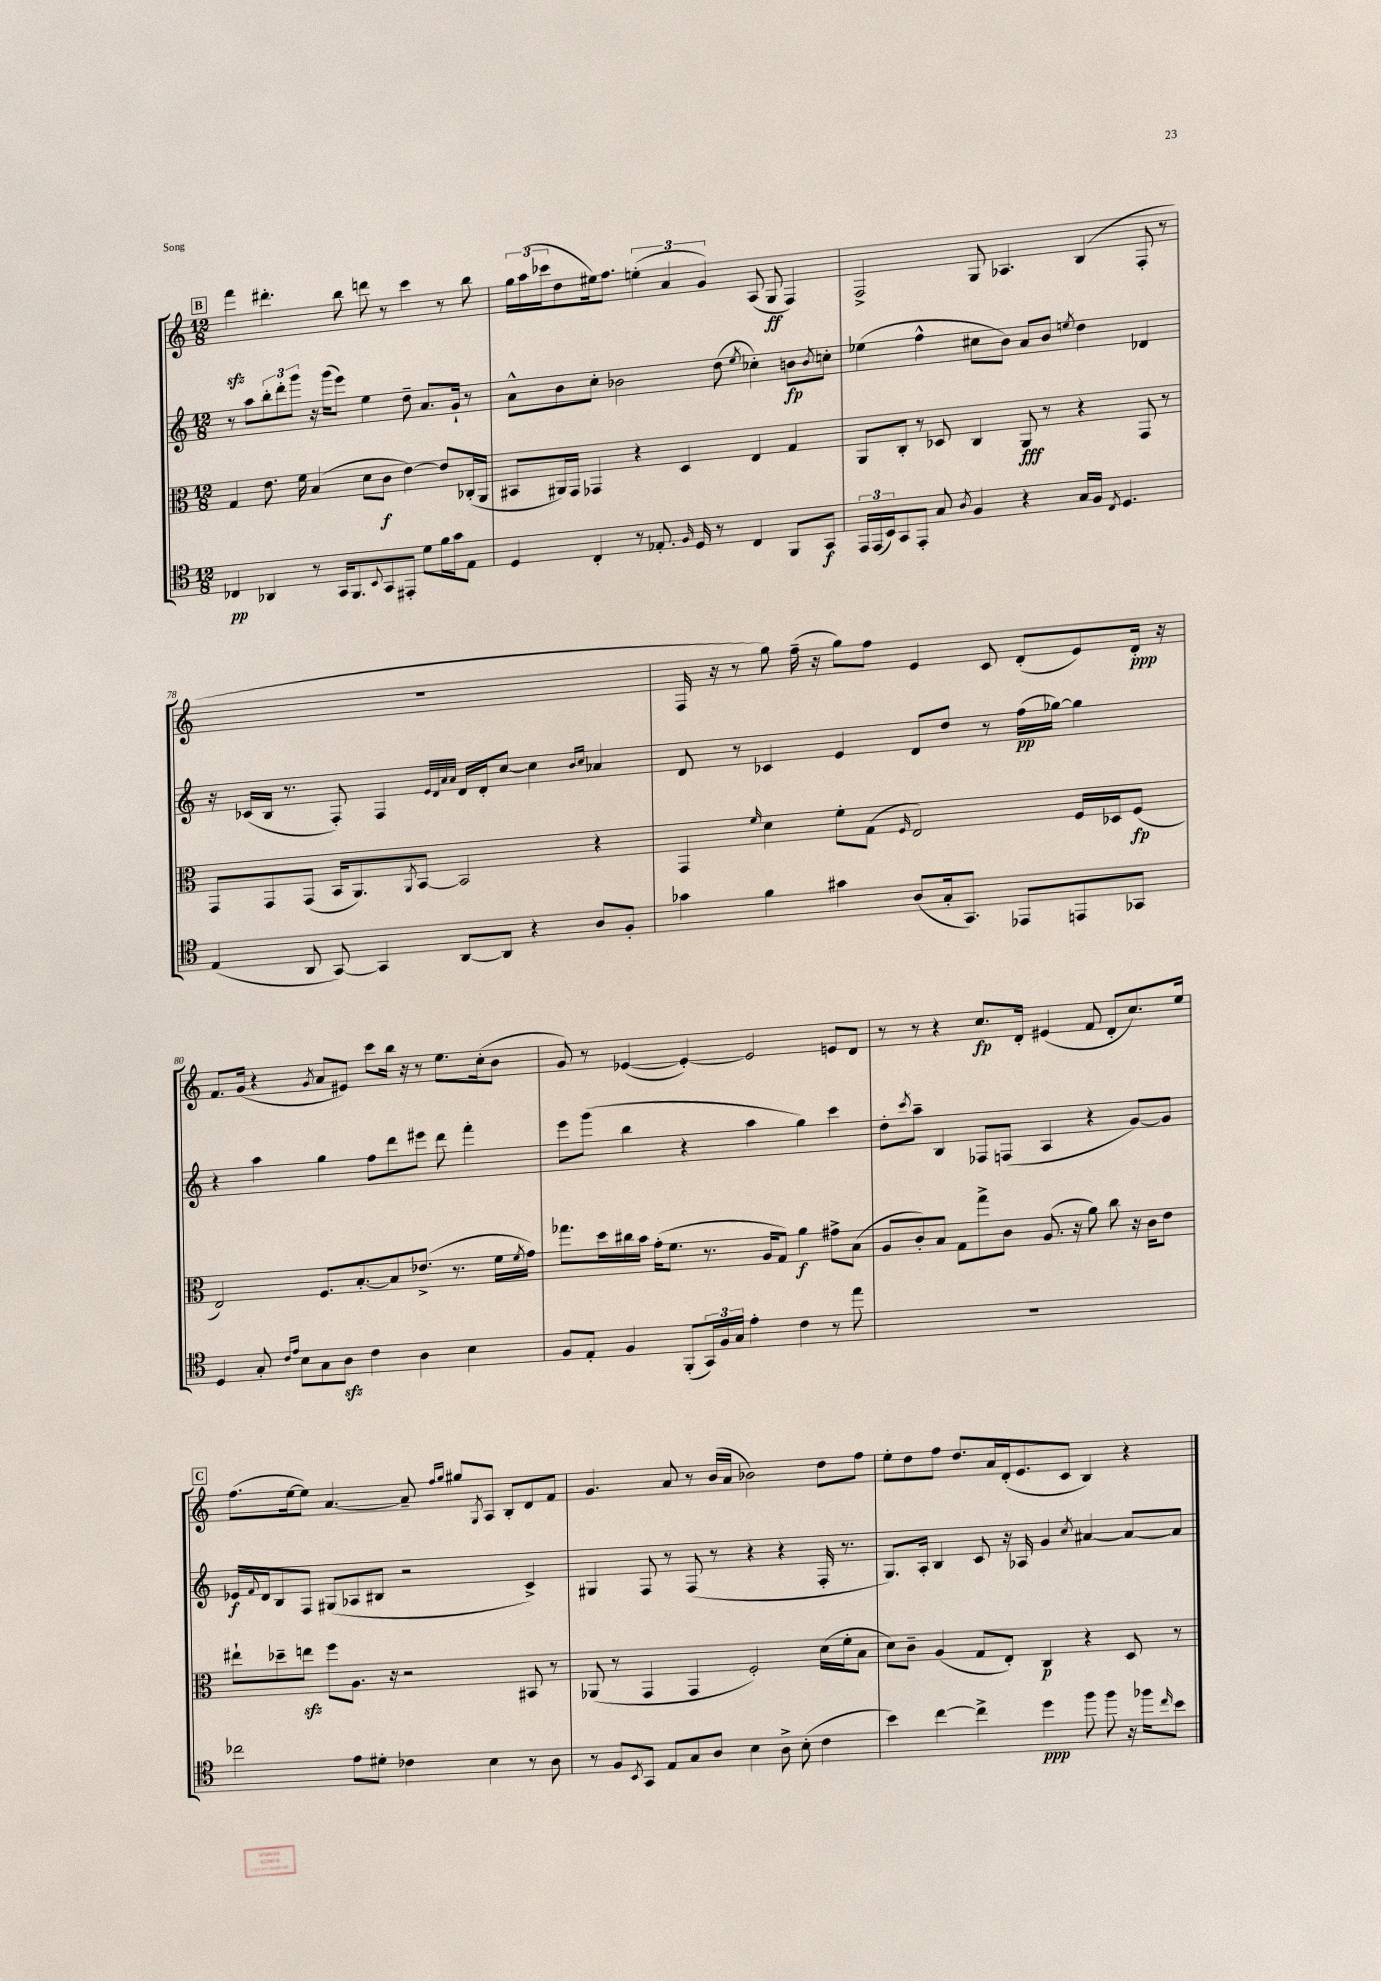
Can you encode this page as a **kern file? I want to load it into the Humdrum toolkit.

**kern	**kern	**kern	**kern
*staff4	*staff3	*staff2	*staff1
*clefC4	*clefC3	*clefG2	*clefG2
*k[]	*k[]	*k[]	*k[]
*M12/8	*M12/8	*M12/8	*M12/8
4C-	4G	8r	4fff
.	.	8aa	.
4AA-	8.e	12bb'	4.ddd#'
.	.	12ddd'	.
.	.	12ggg	.
.	16f	.	.
8r	(4B	16r	.
.	.	(16ggg	.
16GG	.	8eee)	8bb
8.FF	.	.	.
.	8d	4ee	8ddd
8qqBB	.	.	.
8GG	8c	.	8r
8EE#'	[4e)	8dd~	4ccc
8d	.	8.a	.
16f	8e]	.	8r
16g	.	16g`	.
8E	(16C-'	8r	8bb
.	16AA	.	.
=	=	=	=
4D	8BB#	8a^^	24gg
.	.	.	(24aa
.	.	.	24ccc-
.	16AA#)	8b	8dd
.	16GG	.	.
4C'	4GG-	8cc'	16ee#)
.	.	.	8.ff
.	.	2b-	.
8r	4r	.	(6ee'
8.E-'	.	.	.
.	.	.	6a
.	4D	.	.
16qqF	.	.	.
16D	.	.	.
.	.	.	6g)
8r	.	(8dd	.
.	.	8qee	.
4C	4E	4cc-')	(8A
.	.	.	8G
8FF	4G	8b	4F)
.	.	8qb	.
8GG	.	8cc'	.
=	=	=	=
24EE	8AA	(4ee-	2F^
(24EE	.	.	.
24BB)	.	.	.
8GG	8C'	.	.
8EE'	8r	4ff^^	.
8G	8D-	.	.
8qA	.	.	.
4F	4C	8cc#	8G
.	.	8b)	4.A-
4r	8AA	8a	.
.	8r	8b	.
.	.	8qee	.
16G	4r	4dd	(4B
16F	.	.	.
8qC	.	.	.
4.D	.	.	.
.	8GG	4d-	8F'
.	8r	.	8r
=	=	=	=
(4E	8GG	16r	1.r
.	.	(16c-	.
.	8GG	16B	.
.	.	8.r	.
8AA	(8GG	.	.
[8GG)	16BB	8F')	.
.	8.AA)	.	.
4GG]	.	4F	.
.	8qAA	.	.
.	[8BB	.	.
.	.	32qqe	.
.	.	32qqd	.
.	.	32qqa	.
.	.	32qqa	.
[8AA	2BB]	16d	.
.	.	16d'	.
8AA]	.	[8cc	.
4r	.	4cc]	.
.	.	16qqb	.
.	.	16qqcc	.
8A	4r	4a-	.
8F'	.	.	.
=	=	=	=
4g-	4GG	8d	16F
.	.	.	16r
.	.	8r	8r
.	16qqf	.	.
4f	4d	4c-	8gg)
.	.	.	(16ff~
.	.	.	16r
4g#	8f'	4e	8gg)
.	(8G	.	8ff
.	16qqF	.	.
(8A	2E)	8d	4e
16G'	.	8dd	.
8.GG)	.	.	.
.	.	8r	8c
8EE-	.	(16ff	(8d'
.	.	[16gg-)	.
8EE	16F	4gg-]	8e)
.	16D-	.	.
8GG-	(8F	.	16d'
.	.	.	16r
=	=	=	=
4D	2E)	4r	8.f
.	.	.	(16g
8G'	.	4aa	4r
16qqc	.	.	.
16qqe	.	.	.
8B	.	.	.
.	.	.	8qg
8G	8.F	4gg	8a
8A	.	.	8e#)
.	[8.B'	.	.
4c	.	8ff	8ccc
.	8B]	8ddd	16bb
.	.	.	16r
4A	(8.e-^	8eee#	8r
.	.	8ddd	8.ee
.	8.r	.	.
4B	.	4fff'	.
.	.	.	(16cc'
.	16f	.	8b
.	8qf	.	.
.	16g)	.	.
=	=	=	=
8F	8.gg-	8eee	8g)
8E'	.	(8ggg	8r
.	16dd	.	.
4F	16cc#	4bb	([4e-
.	16b	.	.
.	(16g'	.	.
.	8.f	.	.
(8FF'	.	4r	4e-'_)
24GG)	8.r	.	.
24F	.	.	.
24G	.	.	.
4e'	.	4aa	2e-]
.	16A	.	.
.	8G)	.	.
4c	4a	4gg)	.
8r	8g#^	4ccc	8e
8ee	(8B	.	8d
=	=	=	=
1.r	8A	8dd'	8r
.	.	8qccc	.
.	8c')	8aa~	8r
.	8B	4B	4r
.	8G	.	.
.	8gg^	8F-	8.cc
.	8c	(8F	.
.	.	.	16d'
.	(8.A	4A	(4e#
.	16r	.	.
.	8a)	4r	8f
.	8cc	.	8d'
.	16r	[8g)	8.cc)
.	16c	.	.
.	8e	8g]	.
.	.	.	16ee
=	=	=	=
2cc-	8ee#`	16e-	(8.ff
.	.	8qqf	.
.	.	16d	.
.	8dd-~	8B	.
.	.	.	[16ee
.	8ee	8F	8ee])
.	8ff	(8G#	[4.a
8e	8.A	8A-	.
8d#'	.	8B#	.
.	16r	.	.
4c-	2r	2r	8a~]
.	.	.	16qqff
.	.	.	16qqgg
.	.	.	8gg#
.	.	.	8qG
4B	.	.	8A
.	.	.	8B'
8r	8BB#	4c^)	8d
8A	8r	.	8f
=	=	=	=
8r	(8AA-	4G#	4.g
8F	8r	.	.
8qBB	.	.	.
8GG	4GG	8F	.
8E	.	8r	8a
8G	4GG	(8F	8r
8A	.	8r	(16b
.	.	.	16a
4B	2F')	4r	2b-)
8A^	.	4r	.
(8B'	.	.	.
4c	(16d	16F'	8dd
.	16f'	8.r	.
.	8B	.	8ff
=	=	=	=
4b)	8d)	8.G)	8ee'
.	8c~	.	8dd
.	.	16A'	.
[4cc	(4A	4B	8ff
.	.	.	8.dd
4cc^]	8G	8c	.
.	.	.	16a
.	8E')	16r	(16d'
.	.	16A-	8.e
4dd	4C	4g	.
.	.	.	8c
.	.	8qcc	.
8ff	4r	[4a#	4B)
8ff	.	.	.
16r	8D	8a#_	4r
16ff-	.	.	.
16qqcc	.	.	.
8b	8r	8a#]	.
==	==	==	==
*-	*-	*-	*-
